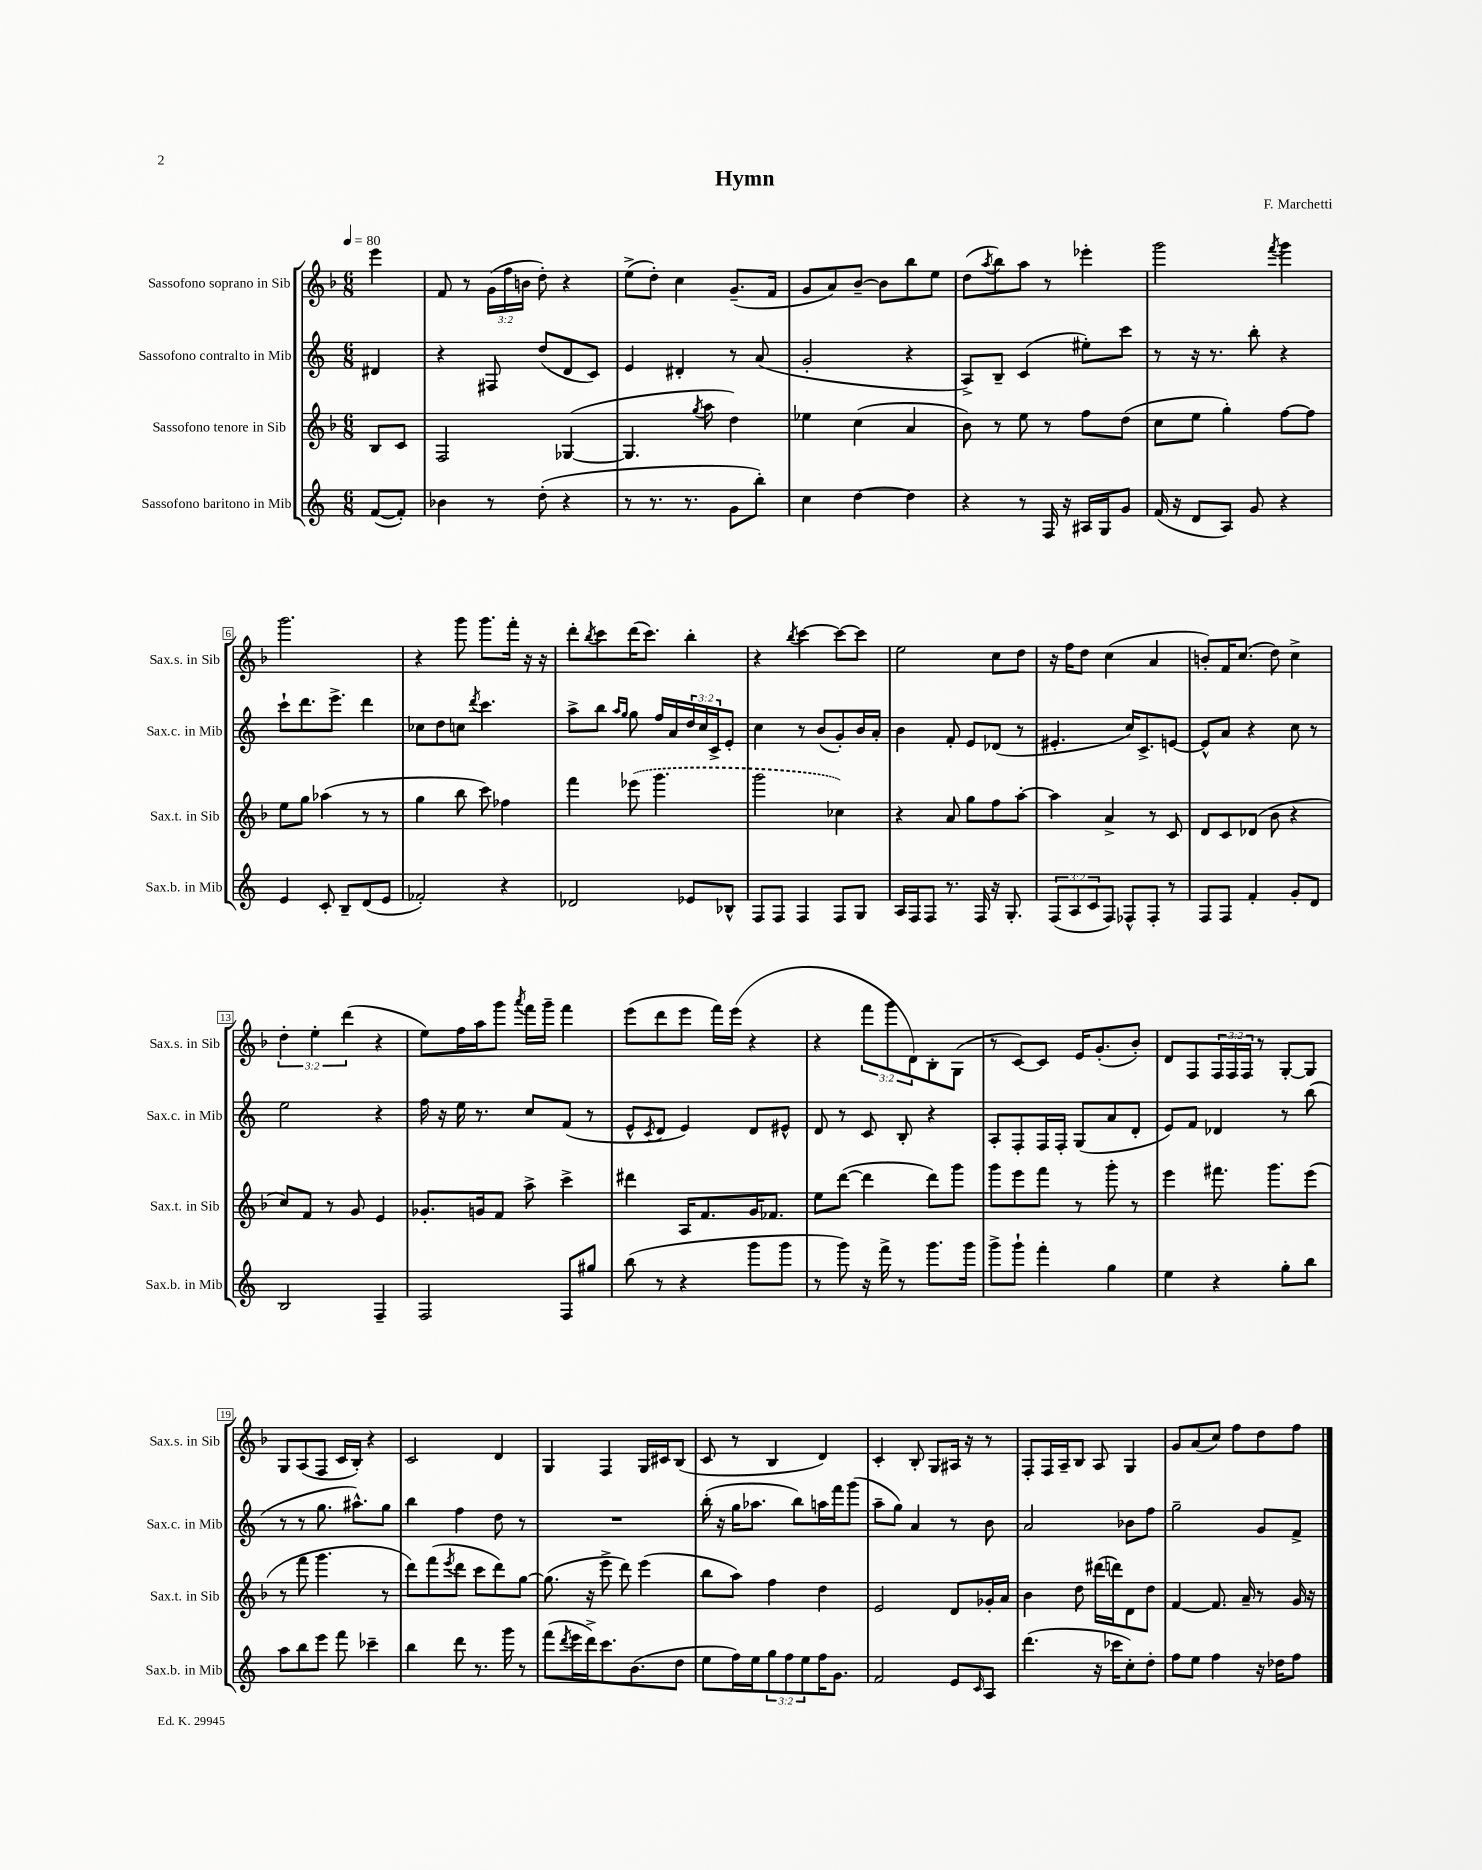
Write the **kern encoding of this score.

**kern	**kern	**kern	**kern
*part4	*part3	*part2	*part1
*staff4	*staff3	*staff2	*staff1
*I"Sassofono baritono in Mib	*I"Sassofono tenore in Sib	*I"Sassofono contralto in Mib	*I"Sassofono soprano in Sib
*I'Sax.b. in Mib	*I'Sax.t. in Sib	*I'Sax.c. in Mib	*I'Sax.s. in Sib
*clefG2	*clefG2	*clefG2	*clefG2
*k[]	*k[b-]	*k[]	*k[b-]
*M6/8	*M6/8	*M6/8	*M6/8
*MM80	*MM80	*MM80	*MM80
=	=	=	=
([8f/L	8B-/L	4d#X/	4eee\
8f'/J])	8c/J	.	.
=1	=1	=1	=1
4b-X\	2F/	4r	8f/
.	.	.	8r
8r	.	8F#X/	(24g\LL
.	.	.	24ff\
.	.	.	24bn\JJ
(8dd'\	.	(8dd/L	8dd'\)
4r	([4G-X/	8d/	4r
.	.	8c/J)	.
=2	=2	=2	=2
8r	4.G-/]	4e/	(8ee^\L
8.r	.	.	8dd'\J)
.	.	4d#X'/	4cc\
8.r	.	.	.
.	8qgg/	.	.
.	8aa\	.	.
8g\L	4dd\)	8r	(8.g~/L
8bb'\J)	.	(8a/	.
.	.	.	16f/Jk
=3	=3	=3	=3
4cc\	4ee-X\	2g'/	8g/L
.	.	.	8a/)
[4dd\	(4cc\	.	[8b-~/J
.	.	.	8b-\L]
4dd\]	4a/	4r	8bb-\
.	.	.	8ee\J
=4	=4	=4	=4
4r	8b-\)	8A^/L)	(8dd\L
.	.	.	8qaa/
.	8r	8B~/J	8bb-\)
8r	8ee\	(4c/	8aa\J
16F/	8r	.	8r
16r	.	.	.
16A#X/LL	8ff\L	8ee#X'\L)	4eee-X'\
16G/J	.	.	.
8g/J	(8dd\J	8ccc\J	.
=5	=5	=5	=5
(16f/	8cc\L	8r	2ggg\
16r	.	.	.
8d/L	8ee\J	16r	.
.	.	8.r	.
8A/J)	4gg'\)	.	.
8g/	.	8bb'\	.
.	.	.	8qfff/
4r	[8ff\L	4r	4ggg\
.	8ff\J]	.	.
!!LO:LB:g=z
=6	=6	=6	=6
4e/	8ee\L	8ccc`\L	2.ggg\
.	8gg\J	8.ddd\	.
8c'/	(4aa-X\	.	.
.	.	8.eee^\J	.
8B~/L	.	.	.
(8d/	8r	4ddd\	.
8e/J	8r	.	.
=7	=7	=7	=7
2f-X'/)	4gg\	8cc-X\L	4r
.	.	8dd\	.
.	8bb-\	8ccn\J	8ggg\
.	.	8qddd/	.
.	8ccc\)	4.ccc\	8.ggg\L
4r	4ff-X\	.	.
.	.	.	16fff'\Jk
.	.	.	16r
.	.	.	16r
=8	=8	=8	=8
2d-X/	4fff\	8aa^\L	8ddd'\L
.	.	.	8qbb-/
.	.	8bb\J	8ccc\
.	.	16qqaa/LL	.
.	.	16qqgg/JJ	.
.	(8eee-X\	8gg\	(16ddd\K
.	.	.	8.ccc\J)
.	4.ggg\	16ff/LL	.
.	.	16a/	.
8e-X/L	.	24dd/	4bb-'\
.	.	24cc/	.
.	.	24c^/J	.
8B-X^^/J	.	8e'/J	.
=9	=9	=9	=9
8F/L	2ggg\	4cc\	4r
8F/J	.	.	.
.	.	.	8qbb-/
4F/	.	8r	[4ccc\
.	.	(8b/L	.
8F/L	4cc-X\)	8g'/)	8ccc\L_
8G/J	.	16b/L	8ccc\J]
.	.	16a'/JJ	.
=10	=10	=10	=10
16A/LL	4r	4b\	2ee\
16F/J	.	.	.
8F/J	.	.	.
8.r	8a/	8f'/	.
.	8gg\L	8e/L	.
16F/	.	.	.
16r	8ff\	(8d-X/J	8cc\L
8.G'/	.	.	.
.	[8aa'\J	8r	8dd\J
=11	=11	=11	=11
(12F/L	4aa\]	4.e#X'/	16r
.	.	.	16ff\KL
12A/	.	.	.
.	.	.	8dd\J
12c/	.	.	.
8F/J)	4a^/	.	(4cc\
8F-X^^/L	.	16cc/KL)	.
.	.	8.c^/	.
8F-'/J	8r	.	4a/
8r	8c/	[8en/J	.
=12	=12	=12	=12
8F/L	8d/L	8e^^/L]	8bn'/L)
8F/J	8c/	8a/J	16f/K
.	.	.	(8.cc/J
4f'/	(8d-X/J	4r	.
.	8b-\	.	8dd\)
8g'/L	4r	8cc\	4cc^\
8d/J	.	8r	.
!!LO:LB:g=z
=13	=13	=13	=13
2B/	8cc/L)	2ee\	6dd'\
.	8f/J	.	.
.	.	.	6ee'\
.	8r	.	.
.	.	.	(6ddd\
.	8g/	.	.
4F~/	4e/	4r	4r
=14	=14	=14	=14
2F/	8.g-X'/L	16ff\	8ee\L)
.	.	16r	.
.	.	16ee\	16ff\L
.	16gn/k	8.r	16aa\J
.	8f/J	.	8ggg\J
.	.	.	8qaaa/
.	8aa^\	8cc/L	16fff\LL
.	.	.	16ggg~\JJ
8F/L	4ccc^\	(8f/J	4fff\
8gg#X/J	.	8r	.
=15	=15	=15	=15
(8bb\	4ddd#X\	8e^^/L	(8eee\L
.	.	8qc/	.
8r	.	8d/J	8ddd\
4r	16A/KL	4e/)	8eee\J
.	8.f/	.	.
.	.	.	16fff\LL)
.	.	.	(16eee\JJ
8ggg\L	16g/K	8d/L	4r
.	8.f-X/J	.	.
8ggg\J	.	8e#X^^/J	.
=16	=16	=16	=16
8r	8ee\L	8d/	4r
8ggg\)	([8ddd\J	8r	.
16r	4ddd\]	8c/	12fff\L
16fff^\	.	.	.
.	.	.	12ggg\
8r	.	8B'/	.
.	.	.	12d\)
8.ggg\L	8ddd\L)	4r	8B-'\
.	8ggg\J	.	(8G\J
16ggg\Jk	.	.	.
=17	=17	=17	=17
8ggg^\L	8ggg\L	8A'/L	8r
8ggg`\J	8eee\	8F'/	[8c/L)
4fff'\	8fff\J	16F/L	8c/J]
.	.	16F'/JJ	.
.	8r	(8G/L	16e/KL
.	.	.	(8.g'/
4gg\	8ggg'\	8a/	.
.	8r	8d'/J	8b-'/J)
=18	=18	=18	=18
4ee\	4eee\	8e/L)	8d/L
.	.	8f/J	8F/
4r	8.fff#X\	4d-X/	24F/L
.	.	.	24F/
.	.	.	24F/JJ
.	.	.	8r
.	8.ggg\L	.	.
8gg'\L	.	8r	[8G'/L
8bb\J	(8eee\J	(8bb\	8G/J]
!!LO:LB:g=z
=19	=19	=19	=19
8aa\L	8r	8r	8G/L
8bb\	8fff\	8r	(8A/
8eee\J	4.ggg\	8.gg\	8F/J
8fff\	.	.	16c/LL
.	.	8.aa#X^^\L)	16B-'/JJ)
4ccc-X~\	.	.	4r
.	8r	8gg\J	.
=20	=20	=20	=20
4bb\	8ddd\L)	4bb\	2c/
.	(8fff\	.	.
.	8qeee/	.	.
8ddd\	8ddd\J	4ff\	.
8.r	8ccc\L	.	.
.	8ddd\)	8dd\	4d/
16ggg\	.	.	.
8r	[8gg\J	8r	.
=21	=21	=21	=21
(8fff\L	(8.gg\]	2.r	4G/
8qddd/	.	.	.
16eee\L	.	.	.
16ddd^\J)	16r	.	.
8.ccc\	8eee^\	.	4F/
.	8ddd\)	.	.
(8.b\	.	.	.
.	(4eee\	.	16G/LL
.	.	.	16c#X/J
8dd\J	.	.	(8B-/J
=22	=22	=22	=22
8ee\L	8bb-\L	(16bb'\	8c/
.	.	16r	.
16ff\L)	8aa\J)	16gg\KL	8r
16ee\J	.	8.aa-X\J	.
12gg\	4ff\	.	4B-/
12ff\	.	.	.
.	.	8bb\L)	.
12ee\	.	.	.
16ff\K	4dd\	16aan\L	4d/)
8.g\J	.	16fff\J	.
.	.	(8ggg\J	.
=23	=23	=23	=23
2f/	2e/	8aa~\L	4c'/
.	.	8gg\J)	.
.	.	4a/	8B-'/
.	.	.	8G/L
8e/L	8d/L	8r	16A#X/Jk
.	.	.	16r
16qqc/	.	.	.
8A/J	16g-X'/L	8b\	8r
.	16a/JJ	.	.
=24	=24	=24	=24
(4.ddd\	4b-\	2a/	8F'/L
.	.	.	16F/L
.	.	.	16A~/J
.	8dd\	.	8B-/J
16r	(16ddd#X\LL	.	8A/
16ccc-X\KL	16dddn\J)	.	.
8cc'\)	8d\	8b-X\L	4G/
8dd'\J	8dd\J	8ff\J	.
=25	=25	=25	=25
8ff\L	[4f/	2gg~\	8g/L
8ee\J	.	.	(8a/
4ff\	8.f/]	.	8cc/J)
.	.	.	8ff\L
.	16a~/	.	.
16r	8r	8g/L	8dd\
16dd-X\KL	.	.	.
8ff\J	16g/	8f^/J	8ff\J
.	16r	.	.
==	==	==	==
*-	*-	*-	*-
